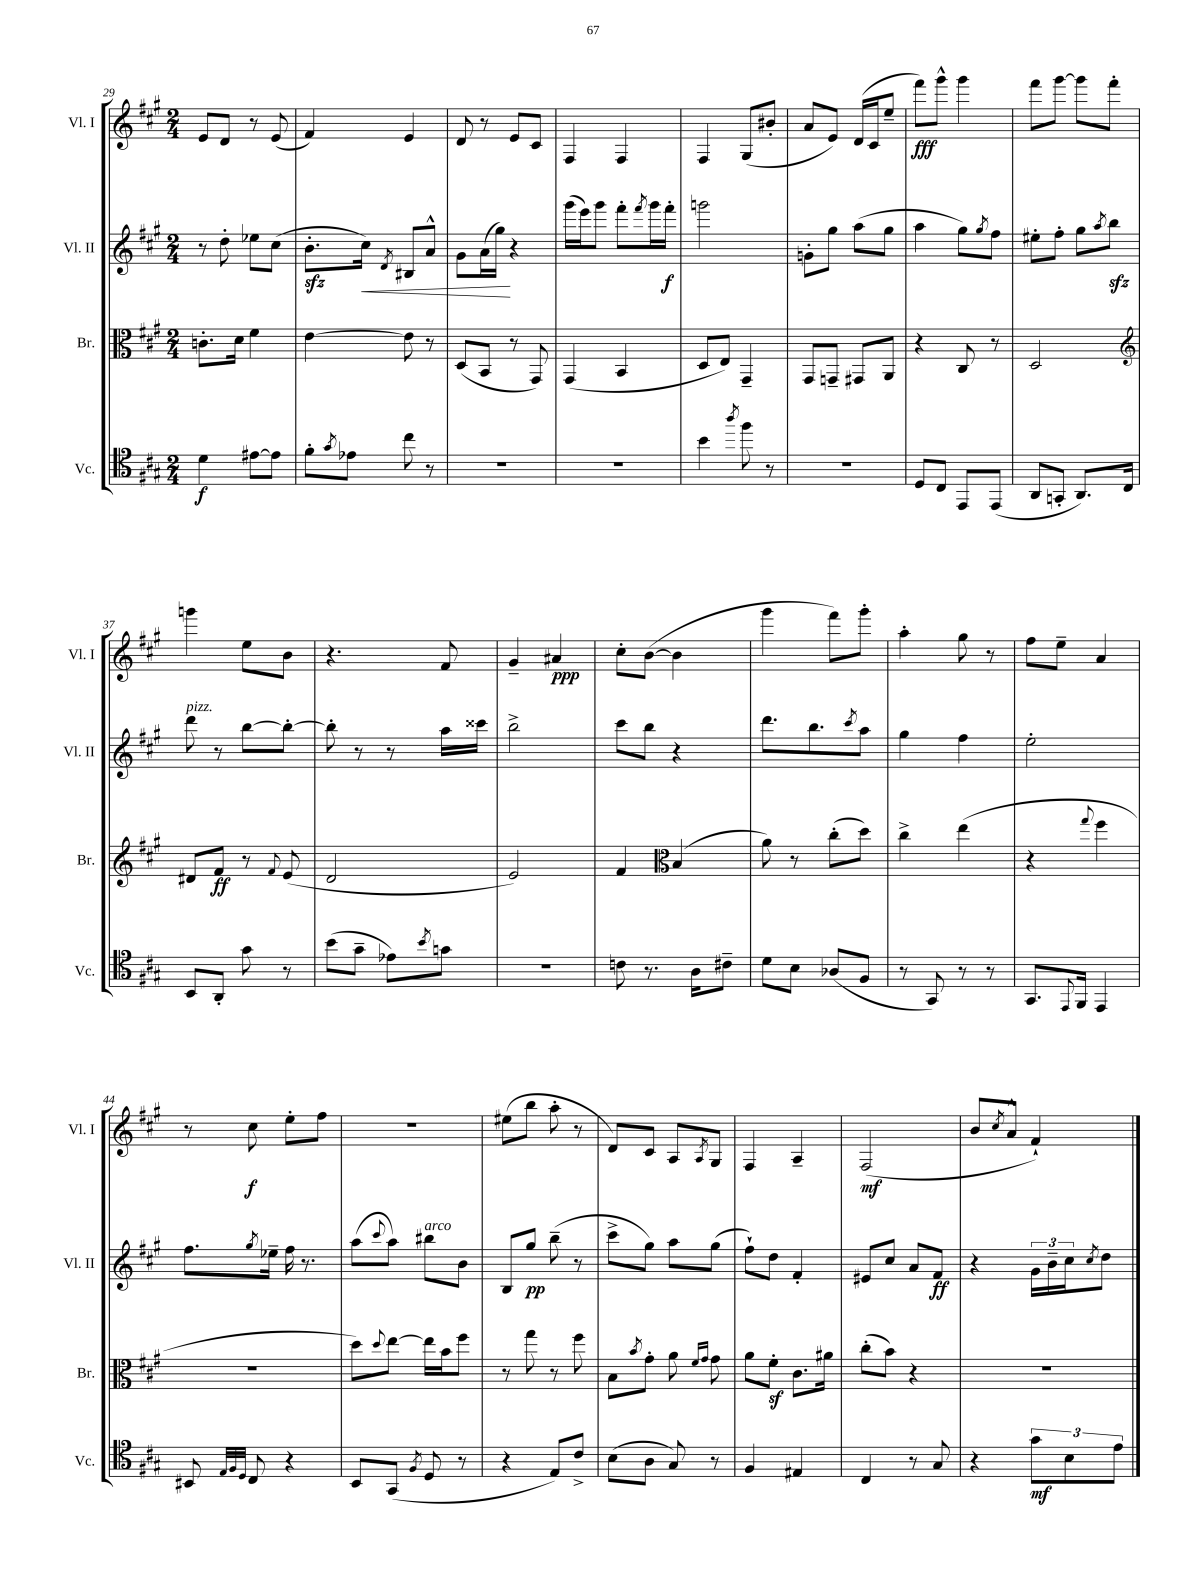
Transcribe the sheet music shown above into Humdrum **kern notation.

**kern	**dynam	**kern	**dynam	**kern	**dynam	**kern	**dynam
*part4	*part4	*part3	*part3	*part2	*part2	*part1	*part1
*staff4	*staff4	*staff3	*staff3	*staff2	*staff2	*staff1	*staff1
*I"Vc.	*	*I"Br.	*	*I"Vl. II	*	*I"Vl. I	*
*I'Vc.	*	*I'Br.	*	*I'Vl. II	*	*I'Vl. I	*
*clefC4	*	*clefC3	*	*clefG2	*	*clefG2	*
*k[f#c#g#]	*	*k[f#c#g#]	*	*k[f#c#g#]	*	*k[f#c#g#]	*
*M2/4	*	*M2/4	*	*M2/4	*	*M2/4	*
=29	=29	=29	=29	=29	=29	=29	=29
4d\	f	8.cn'\L	.	8r	.	8e/L	.
.	.	.	.	8dd'\	.	8d/J	.
.	.	16d\Jk	.	.	.	.	.
[8e#X\L	.	4f#\	.	8ee-X\L	.	8r	.
8e#\J]	.	.	.	(8cc#\J	.	(8e/	.
=30	=30	=30	=30	=30	=30	=30	=30
8f#'\L	.	[4e\	.	8.bzz'\L	.	4f#/)	.
8qg#/	.	.	.	.	.	.	.
8e-X\J	.	.	.	.	.	.	.
!	!	!	!	!	!LO:HP:b	!	!
.	.	.	.	16cc#\Jk)	<	.	.
.	.	.	.	8qd/	.	.	.
8cc#\	.	8e\]	.	8B#X/L	.	4e/	.
8r	.	8r	.	8a^^/J	.	.	.
=31	=31	=31	=31	=31	=31	=31	=31
2r	.	(8D/L	.	8g#\L	.	8d/	.
.	.	8BB/J	.	(16a\L	.	8r	.
.	.	.	.	16gg#\JJ)	.	.	.
.	.	8r	.	4r	[	8e/L	.
.	.	8GG#/)	.	.	.	8c#/J	.
=32	=32	=32	=32	=32	=32	=32	=32
2r	.	(4GG#/	.	(16ggg#\LL	.	4F#/	.
.	.	.	.	16eee\J)	.	.	.
.	.	.	.	8ggg#\J	.	.	.
.	.	4BB/	.	8fff#'\L	.	4F#/	.
.	.	.	.	8qfff#/	.	.	.
.	.	.	.	16ggg#\L	.	.	.
.	.	.	.	16fff#'\JJ	f	.	.
=33	=33	=33	=33	=33	=33	=33	=33
4b\	.	8D/L	.	2gggn\	.	4F#/	.
.	.	8E/J)	.	.	.	.	.
8qaa/	.	.	.	.	.	.	.
8ff#\	.	4GG#~/	.	.	.	(8G#/L	.
8r	.	.	.	.	.	8b#X'/J	.
=34	=34	=34	=34	=34	=34	=34	=34
2r	.	8GG#/L	.	8gn'\L	.	8a/L	.
.	.	8GGn~/J	.	8gg#\J	.	8e/J)	.
.	.	8GG#X/L	.	(8aa\L	.	(16d/LL	.
.	.	.	.	.	.	16c#/J	.
.	.	8AA/J	.	8gg#\J	.	8ee~/J	.
=35	=35	=35	=35	=35	=35	=35	=35
8D/L	.	4r	.	4aa\	.	8fff#\L)	fff
8C#/J	.	.	.	.	.	8ggg#^^\J	.
8EE/L	.	8C#/	.	8gg#\L)	.	4ggg#\	.
.	.	.	.	8qgg#/	.	.	.
(8EE/J	.	8r	.	8ff#\J	.	.	.
=36	=36	=36	=36	=36	=36	=36	=36
8AA/L	.	2D/	.	8ee#X'\L	.	8fff#\L	.
8GGn'/J	.	.	.	8ff#'\J	.	[8ggg#\J	.
8.AA/L)	.	.	.	8gg#\L	.	8ggg#\L]	.
.	.	.	.	8qaa/	.	.	.
.	.	.	.	8bbzz\J	.	8fff#'\J	.
16C#/Jk	.	.	.	.	.	.	.
!!LO:LB:g=z
=37	=37	=37	=37	=37	=37	=37	=37
*	*	*clefG2	*	*	*	*	*
!	!	!	!	!LO:TX:a:i:t=pizz.	!	!	!
8BB/L	.	8d#X/L	.	8ddd\	.	4gggn\	.
8AA'/J	.	8f#/J	ff	8r	.	.	.
8g#\	.	8r	.	[8bb\L	.	8ee\L	.
.	.	8qqf#/	.	.	.	.	.
8r	.	(8e/	.	8bb'\J_	.	8b\J	.
=38	=38	=38	=38	=38	=38	=38	=38
(8b\L	.	2d/	.	8bb'\]	.	4.r	.
8g#~\J	.	.	.	8r	.	.	.
8e-X\L)	.	.	.	8r	.	.	.
8qb/	.	.	.	.	.	.	.
8gn\J	.	.	.	16aa\LL	.	8f#/	.
.	.	.	.	16ccc##X\JJ	.	.	.
=39	=39	=39	=39	=39	=39	=39	=39
2r	.	2e/)	.	2bb^\	.	4g#~/	.
.	.	.	.	.	.	4a#X/	ppp
=40	=40	=40	=40	=40	=40	=40	=40
8cn\	.	4f#/	.	8ccc#\L	.	8cc#'\L	.
8.r	.	.	.	8bb\J	.	([8b\J	.
*	*	*clefC3	*	*	*	*	*
.	.	(4B/	.	4r	.	4b\]	.
16A\KL	.	.	.	.	.	.	.
8c#X~\J	.	.	.	.	.	.	.
=41	=41	=41	=41	=41	=41	=41	=41
8d\L	.	8a\)	.	8.ddd\L	.	4ggg#\	.
8B\J	.	8r	.	.	.	.	.
.	.	.	.	8.bb\	.	.	.
(8A-X/L	.	(8cc#'\L	.	.	.	8fff#\L)	.
.	.	.	.	8qccc#/	.	.	.
8F#/J	.	8dd\J)	.	8aa\J	.	8ggg#'\J	.
=42	=42	=42	=42	=42	=42	=42	=42
8r	.	4cc#^\	.	4gg#\	.	4aa'\	.
8GG#/)	.	.	.	.	.	.	.
8r	.	(4ee\	.	4ff#\	.	8gg#\	.
8r	.	.	.	.	.	8r	.
=43	=43	=43	=43	=43	=43	=43	=43
8.GG#/L	.	4r	.	2ee'\	.	8ff#\L	.
.	.	.	.	.	.	8ee~\J	.
8qqEE/	.	.	.	.	.	.	.
16FF#/Jk	.	.	.	.	.	.	.
.	.	8qqgg#/	.	.	.	.	.
4EE/	.	4ff#\	.	.	.	4a/	.
!!LO:LB:g=z
=44	=44	=44	=44	=44	=44	=44	=44
8BB#X/	.	2r	.	8.ff#\L	.	8r	.
32qqE/LLL	.	.	.	.	.	.	.
32qqF#/	.	.	.	.	.	.	.
32qqD/JJJ	.	.	.	.	.	.	.
8C#/	.	.	.	.	.	8cc#\	f
.	.	.	.	8qgg#/	.	.	.
.	.	.	.	16ee-X~\Jk	.	.	.
4r	.	.	.	16ff#\	.	8ee'\L	.
.	.	.	.	8.r	.	.	.
.	.	.	.	.	.	8ff#\J	.
=45	=45	=45	=45	=45	=45	=45	=45
8BB/L	.	8dd\L)	.	(8aa\L	.	2r	.
.	.	8qqdd/	.	8qqccc#/	.	.	.
(8GG#/J	.	[8ee\J	.	8aa\J)	.	.	.
8qF#/	.	.	.	.	.	.	.
!	!	!	!	!LO:TX:a:i:t=arco	!	!	!
8D/	.	16ee\LL]	.	8bb#X\L	.	.	.
.	.	16b\J	.	.	.	.	.
8r	.	8ff#\J	.	8b\J	.	.	.
=46	=46	=46	=46	=46	=46	=46	=46
4r	.	8r	.	8B/L	.	(8ee#X\L	.
.	.	8gg#\	.	8gg#/J	pp	8bb\J	.
8E/L)	.	8r	.	(8bb~\	.	8aa'\	.
8c#^/J	.	8ff#\	.	8r	.	8r	.
=47	=47	=47	=47	=47	=47	=47	=47
(8B\L	.	8B\L	.	8ccc#^\L	.	8d/L)	.
.	.	8qb/	.	.	.	.	.
8A\J	.	8g#'\J	.	8gg#\J)	.	8c#/J	.
8G#/)	.	8a\	.	8aa\L	.	8A/L	.
.	.	16qqf#/LL	.	.	.	.	.
.	.	16qqg#/JJ	.	.	.	8qA/	.
8r	.	8g#\	.	(8gg#\J	.	8G#/J	.
=48	=48	=48	=48	=48	=48	=48	=48
4F#/	.	8a\L	.	8ff#`\L)	.	4F#/	.
.	.	8f#z'\J	.	8dd\J	.	.	.
4E#X/	.	8.c#\L	.	4f#'/	.	4A~/	.
.	.	16a#X\Jk	.	.	.	.	.
=49	=49	=49	=49	=49	=49	=49	=49
4C#/	.	(8cc#'\L	.	8e#X/L	.	(2F#/	mf
.	.	8b\J)	.	8cc#/J	.	.	.
8r	.	4r	.	8a/L	.	.	.
8G#/	.	.	.	8f#/J	ff	.	.
=50	=50	=50	=50	=50	=50	=50	=50
4r	.	2r	.	4r	.	8b/L	.
.	.	.	.	.	.	8qcc#/	.
.	.	.	.	.	.	8a^^/J	.
12g#\L	mf	.	.	24g#\LL	.	4f#`/)	.
.	.	.	.	24b~\	.	.	.
12B\	.	.	.	24cc#\J	.	.	.
.	.	.	.	8qcc#/	.	.	.
.	.	.	.	8dd\J	.	.	.
12e\J	.	.	.	.	.	.	.
==	==	==	==	==	==	==	==
*-	*-	*-	*-	*-	*-	*-	*-
